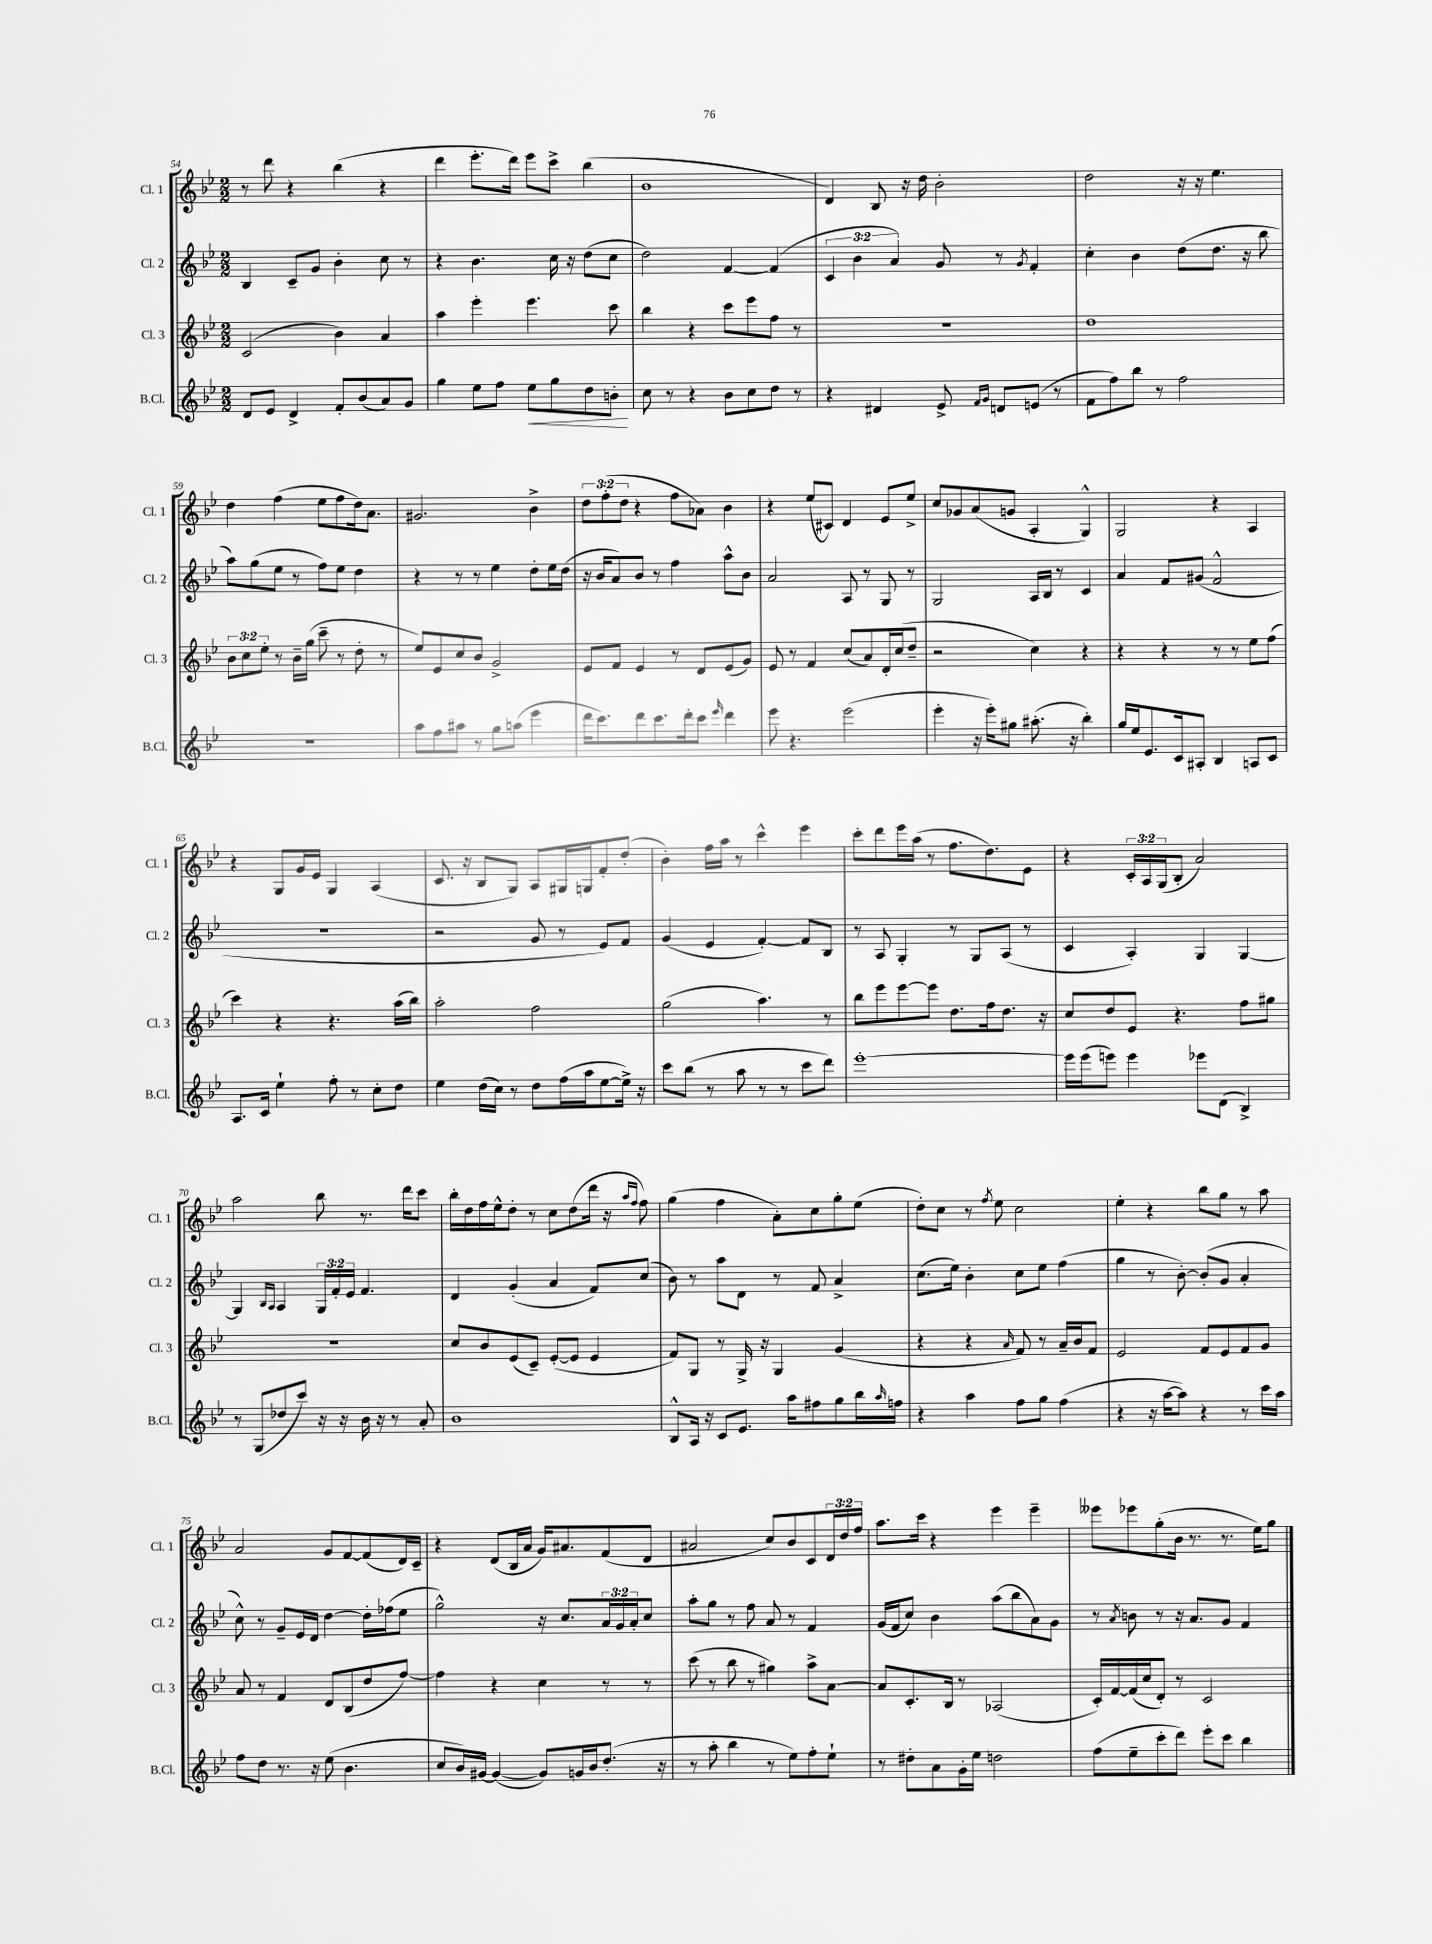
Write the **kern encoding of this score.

**kern	**dynam	**kern	**kern	**kern
*part4	*part4	*part3	*part2	*part1
*staff4	*staff4	*staff3	*staff2	*staff1
*I"B.Cl.	*	*I"Cl. 3	*I"Cl. 2	*I"Cl. 1
*I'B.Cl.	*	*I'Cl. 3	*I'Cl. 2	*I'Cl. 1
*clefG2	*	*clefG2	*clefG2	*clefG2
*k[b-e-]	*	*k[b-e-]	*k[b-e-]	*k[b-e-]
*M2/2	*	*M2/2	*M2/2	*M2/2
=54	=54	=54	=54	=54
8d/L	.	(2c/	4B-/	8r
8e-/J	.	.	.	8ddd\
4d^/	.	.	8c~/L	4r
.	.	.	8g/J	.
8f'/L	.	4b-\)	4b-'\	(4bb-\
(8b-/	.	.	.	.
8a/)	.	4a/	8cc\	4r
8g/J	.	.	8r	.
=55	=55	=55	=55	=55
4gg\	.	4aa\	4r	4ddd\
8ee-\L	.	4eee-'\	4.b-\	8.eee-'\L
8ff\J	.	.	.	.
.	.	.	.	16ddd\Jk)
!	!LO:HP:b	!	!	!
8ee-\L	<	4.eee-\	.	8eee-\L
8gg\	.	.	16cc\	8ccc^\J
.	.	.	16r	.
8dd\	.	.	(8dd\L	(4bb-\
8bn'\J	.	8ccc\	8cc\J	.
.	[	.	.	.
=56	=56	=56	=56	=56
8cc\	.	4bb-\	2dd\)	1b-
8r	.	.	.	.
4r	.	4r	.	.
8b-\L	.	8ccc\L	[4f/	.
8cc\	.	8eee-\	.	.
8dd\J	.	8ff\J	(4f/]	.
8r	.	8r	.	.
=57	=57	=57	=57	=57
4r	.	1r	6c/	4d/)
.	.	.	6b-\	.
4d#X/	.	.	.	8B-/
.	.	.	6a/)	.
.	.	.	.	16r
.	.	.	.	16dd\
8e-^/	.	.	8g/	2b-'\
16qqf/LL	.	.	.	.
16qqg/JJ	.	.	.	.
8dn/L	.	.	8r	.
.	.	.	8qg/	.
(8en/J	.	.	4f'/	.
8r	.	.	.	.
=58	=58	=58	=58	=58
8f\L	.	1dd	4cc'\	2dd\
8ff\)	.	.	.	.
8bb-\J	.	.	4b-\	.
8r	.	.	.	.
2ff\	.	.	(8dd\L	16r
.	.	.	.	16r
.	.	.	8.dd\J	4.ee-\
.	.	.	16r	.
.	.	.	8bb-\	.
!!LO:LB:g=z
=59	=59	=59	=59	=59
1r	.	12b-\L	8aa\L)	4dd\
.	.	12cc\	.	.
.	.	.	(8gg\	.
.	.	12ee-'\J	.	.
.	.	8r	8ee-\J	(4ff\
.	.	16b-~\LL	8r	.
.	.	(16gg\JJ	.	.
.	.	8ccc~\	8ff\L)	8ee-\L
.	.	8r	8ee-\J	8ff\
.	.	8dd'\	4dd\	16dd\k)
.	.	.	.	8.a\J
.	.	8r	.	.
=60	=60	=60	=60	=60
8aa\L	.	8ee-/L)	4r	2.g#X/
8ff\	.	8e-/	.	.
8aa#X\J	.	8cc/	8r	.
8r	.	8b-/J	8r	.
8gg\L	.	2g^/	4ee-\	.
(8aan\J	.	.	.	.
4eee-\	.	.	8dd'\L	4b-^\
.	.	.	16ee-\L	.
.	.	.	(16dd\JJ	.
=61	=61	=61	=61	=61
16ddd\KL	.	8e-/L	16r	12dd\L
8.ccc\)	.	.	16b-/KL	.
.	.	.	.	(12ff'\
.	.	8f/J	8a/)	.
.	.	.	.	12dd\J
8ddd\	.	4e-/	8b-/J	4r
8.ccc\	.	.	8r	.
.	.	8r	4ff\	8ff\L
16ddd'\k	.	.	.	.
8ccc\J	.	8d/L	.	8a-X\J)
16qqeee-/	.	.	.	.
4ddd\	.	(8e-/	8aa^^\L	4b-\
.	.	8g/J)	8b-\J	.
=62	=62	=62	=62	=62
8eee-\	.	8e-/	2a/	4r
4.r	.	8r	.	.
.	.	4f/	.	(8ee-/L
.	.	.	.	8c#X/J)
(2eee-\	.	(8cc/L	8A/	4d/
.	.	8a/)	8r	.
.	.	16d'/L	8G/	8e-/L
.	.	(16cc/J	.	.
.	.	8dd~/J	8r	8ee-^/J
=63	=63	=63	=63	=63
4eee-'\	.	2r	2G/	8cc/L
.	.	.	.	8g-X/
16r	.	.	.	(8a/
16eee-'\KL)	.	.	.	.
8gg#X\J	.	.	.	8gn/J
(8.aa#X'\	.	4cc\)	16A/LL	4A'/
.	.	.	16B-/JJ	.
.	.	.	8r	.
16r	.	.	.	.
4bb-'\)	.	4r	4c/	4G^^/)
=64	=64	=64	=64	=64
16gg/LL	.	4r	4a/	2G/
16ee-/J	.	.	.	.
8.e-/	.	.	.	.
.	.	4r	8f/L	.
16c/k	.	.	.	.
8A#X'/J	.	.	(8g#X/J	.
4B-/	.	8r	2f^^/	4r
.	.	8r	.	.
8An/L	.	8ee-\L	.	4A/
8c/J	.	(8ff\J	.	.
!!LO:LB:g=z
=65	=65	=65	=65	=65
8.A/L	.	4ccc\)	1r	4r
16c/Jk	.	.	.	.
4ee-`\	.	4r	.	8G/L
.	.	.	.	16g/L
.	.	.	.	16e-/JJ
8ff'\	.	4.r	.	4G/
8r	.	.	.	.
8cc'\L	.	.	.	(4A/
8dd\J	.	(16aa\LL	.	.
.	.	16bb-\JJ)	.	.
=66	=66	=66	=66	=66
4ee-\	.	2aa'\	2r	8.c/
.	.	.	.	16r
(16dd\LL	.	.	.	8B-/L
16cc\JJ)	.	.	.	.
8r	.	.	.	8G/J)
8dd\L	.	2ff\	8g/	8A/L
(16ff\L	.	.	8r	16G#X/L
16aa\J	.	.	.	16Gn/J
[8ee-\	.	.	8e-/L)	8f'/
16ee-^\Jk])	.	.	8f/J	(8dd'/J
16r	.	.	.	.
=67	=67	=67	=67	=67
8ccc\L	.	(2gg\	(4g/	4b-'\)
(8bb-\J	.	.	.	.
8r	.	.	4e-/	16ff\LL
.	.	.	.	16aa\JJ
8aa\	.	.	.	8r
8r	.	4.aa\)	[4f'/)	4ccc^^\
8r	.	.	.	.
8ccc\L	.	.	8f/L]	4eee-\
8ddd\J)	.	8r	8B-/J	.
=68	=68	=68	=68	=68
[1eee-'	.	8bb-\L	8r	8ccc'\L
.	.	8eee-\	8A/	8ddd\
.	.	[8eee-\	4G'/	16eee-\L
.	.	.	.	(16aa\JJ
.	.	8eee-\J]	.	8r
.	.	8.dd\L	8r	8.ff\L
.	.	.	8G/L	.
.	.	16ff\k	.	8.dd\)
.	.	8.dd\J	(8A/J	.
.	.	.	8r	8e-\J
.	.	16r	.	.
=69	=69	=69	=69	=69
16eee-\LL]	.	8cc/L	4c/	4r
(16eee-\J	.	.	.	.
8eeen\J)	.	8dd/	.	.
4eee\	.	8e-/J	4A'/)	24c'/LL
.	.	.	.	24A/
.	.	.	.	(24G/J
.	.	4.r	.	8B-'/J
8eee-X\L	.	.	4G/	2a/)
(8d\J	.	.	.	.
4B-^/)	.	8ff\L	[4G/	.
.	.	8gg#X\J	.	.
!!LO:LB:g=z
=70	=70	=70	=70	=70
8r	.	1r	4G/]	2aa\
(8G/L	.	.	.	.
.	.	.	16qqB-/LL	.
.	.	.	16qqA/JJ	.
8dd-X/	.	.	4A/	.
8ccc/J)	.	.	.	.
16r	.	.	24G/LL	8bb-\
.	.	.	24f'/	.
16r	.	.	.	.
.	.	.	24e-/JJ	.
16b-\	.	.	4.f/	8.r
16r	.	.	.	.
8r	.	.	.	.
.	.	.	.	16ddd\KL
8a'/	.	.	.	8ccc\J
=71	=71	=71	=71	=71
1b-	.	8cc/L	4d/	16bb-'\LL
.	.	.	.	16dd\
.	.	8b-/	.	16ff\
.	.	.	.	16ee-^^\J
.	.	(8e-/	(4g'/	8dd'\J
.	.	8c~/J)	.	8r
.	.	([8e-'/L	4a/	8cc\L
.	.	8e-/J]	.	(8dd\
.	.	4e-/	8f/L)	16ddd\Jk
.	.	.	.	16r
.	.	.	.	16qqaa/LL
.	.	.	.	16qqff/JJ
.	.	.	(8cc/J	8ff\)
=72	=72	=72	=72	=72
8B-^^/L	.	8f/L)	8b-\)	(4gg\
16A/Jk	.	8G/J	8r	.
16r	.	.	.	.
8c/L	.	8r	8aa\L	4ff\
8.e-/J	.	16G^/	8d\J	.
.	.	16r	.	.
.	.	4G/	8r	8a'\L)
16aa\KL	.	.	.	.
8ff#X\	.	.	8f/	8cc\
8gg\	.	(4g/	4a^/	8gg'\
16bb-\L	.	.	.	(8ee-\J
16qqaa/	.	.	.	.
16ffn\JJ	.	.	.	.
=73	=73	=73	=73	=73
4r	.	4r	(8.cc\L	8dd'\L)
.	.	.	.	8cc\J
.	.	.	16ee-\Jk)	.
4aa\	.	4r	4b-'\	8r
.	.	.	.	8qff/
.	.	.	.	8ee-\
.	.	16qqa/	.	.
8ff\L	.	8f/)	8cc\L	2cc\
8gg\J	.	8r	8ee-\J	.
(4ff\	.	16a~/LL	(4ff\	.
.	.	16b-/J	.	.
.	.	8f/J	.	.
=74	=74	=74	=74	=74
4r	.	2e-/	4gg\	4ee-'\
16r	.	.	8r	4r
[16aa\KL	.	.	.	.
8aa\J])	.	.	[8b-'\)	.
4r	.	8f/L	(8b-'/L]	8bb-\L
.	.	8e-/	8g/J	8gg\J
8r	.	8f/	4a'/	8r
16ccc\LL	.	8g/J	.	8aa\
16aa\JJ	.	.	.	.
!!LO:LB:g=z
=75	=75	=75	=75	=75
8ff\L	.	8a/	8cc^^\)	2a/
8dd\J	.	8r	8r	.
8.r	.	4f/	8g~/L	.
.	.	.	16e-/L	.
16r	.	.	16d/JJ	.
(8ee-\	.	8d/L	[4dd\	8g/L
4.b-\	.	(8B-/	.	[8f/
.	.	8dd/	16dd'\LL]	(8f/]
.	.	.	(16ff-X\J	.
.	.	[8ff/J)	8ee-\J	16d/L)
.	.	.	.	16c~/JJ
=76	=76	=76	=76	=76
8cc/L	.	4ff\]	2gg^^\)	4r
16b-/L)	.	.	.	.
[16g#X/JJ	.	.	.	.
(4g#/_	.	4r	.	(8d/L
.	.	.	.	16B-/L
.	.	.	.	16a/JJ
8g#/L])	.	4cc\	16r	16g/KL)
.	.	.	8.cc/L	8.a#X/
16gn/L	.	.	.	.
16b-/J	.	.	.	.
(8.dd'/J	.	8r	24a/L	(8f/
.	.	.	24g/	.
.	.	.	24a'/J	.
.	.	8r	8cc/J	8d/J
16r	.	.	.	.
=77	=77	=77	=77	=77
8r	.	(8ccc\	8aa'\L	2a#X/
8aa'\	.	8r	8gg\J	.
4bb-\	.	8bb-\	8r	.
.	.	8r	8ff\	.
8r	.	4gg#X\)	8a/	8cc/L)
8ee-\L)	.	.	8r	8b-/
8ff'\	.	8aa^\L	4f/	8c/
8ee-`\J	.	[8a\J	.	24d/L
.	.	.	.	24dd/
.	.	.	.	24ff/JJ
=78	=78	=78	=78	=78
8r	.	8a/L]	(16g/LL	8.aa\L
.	.	.	16f/J	.
8dd#X'\L	.	8.c'/	8cc/J)	.
.	.	.	.	16ccc\Jk
8a\	.	.	4b-\	4r
.	.	16B-/Jk	.	.
16g'\L	.	8r	.	.
16ee-\JJ	.	.	.	.
2ddn\	.	(2A-X/	(8aa\L	4eee-\
.	.	.	8bb-\	.
.	.	.	8a\)	4eee-~\
.	.	.	8g\J	.
=79	=79	=79	=79	=79
(8ff\L	.	16c'/LL)	8r	8eee--X\L
.	.	[16f/	.	.
.	.	.	8qa/	.
8ee-~\	.	(16f/]	8bn\	8eee-X\
.	.	16cc/J	.	.
8ccc'\	.	8d'/J)	8r	(8gg'\
8ddd\J)	.	8r	16r	16b-\Jk
.	.	.	8.a/L	8.r
8eee-'\L	.	2c/	.	.
8ccc\J	.	.	8g/J	8.r
4bb-\	.	.	4f/	.
.	.	.	.	16ee-\KL)
.	.	.	.	8gg\J
==	==	==	==	==
*-	*-	*-	*-	*-
